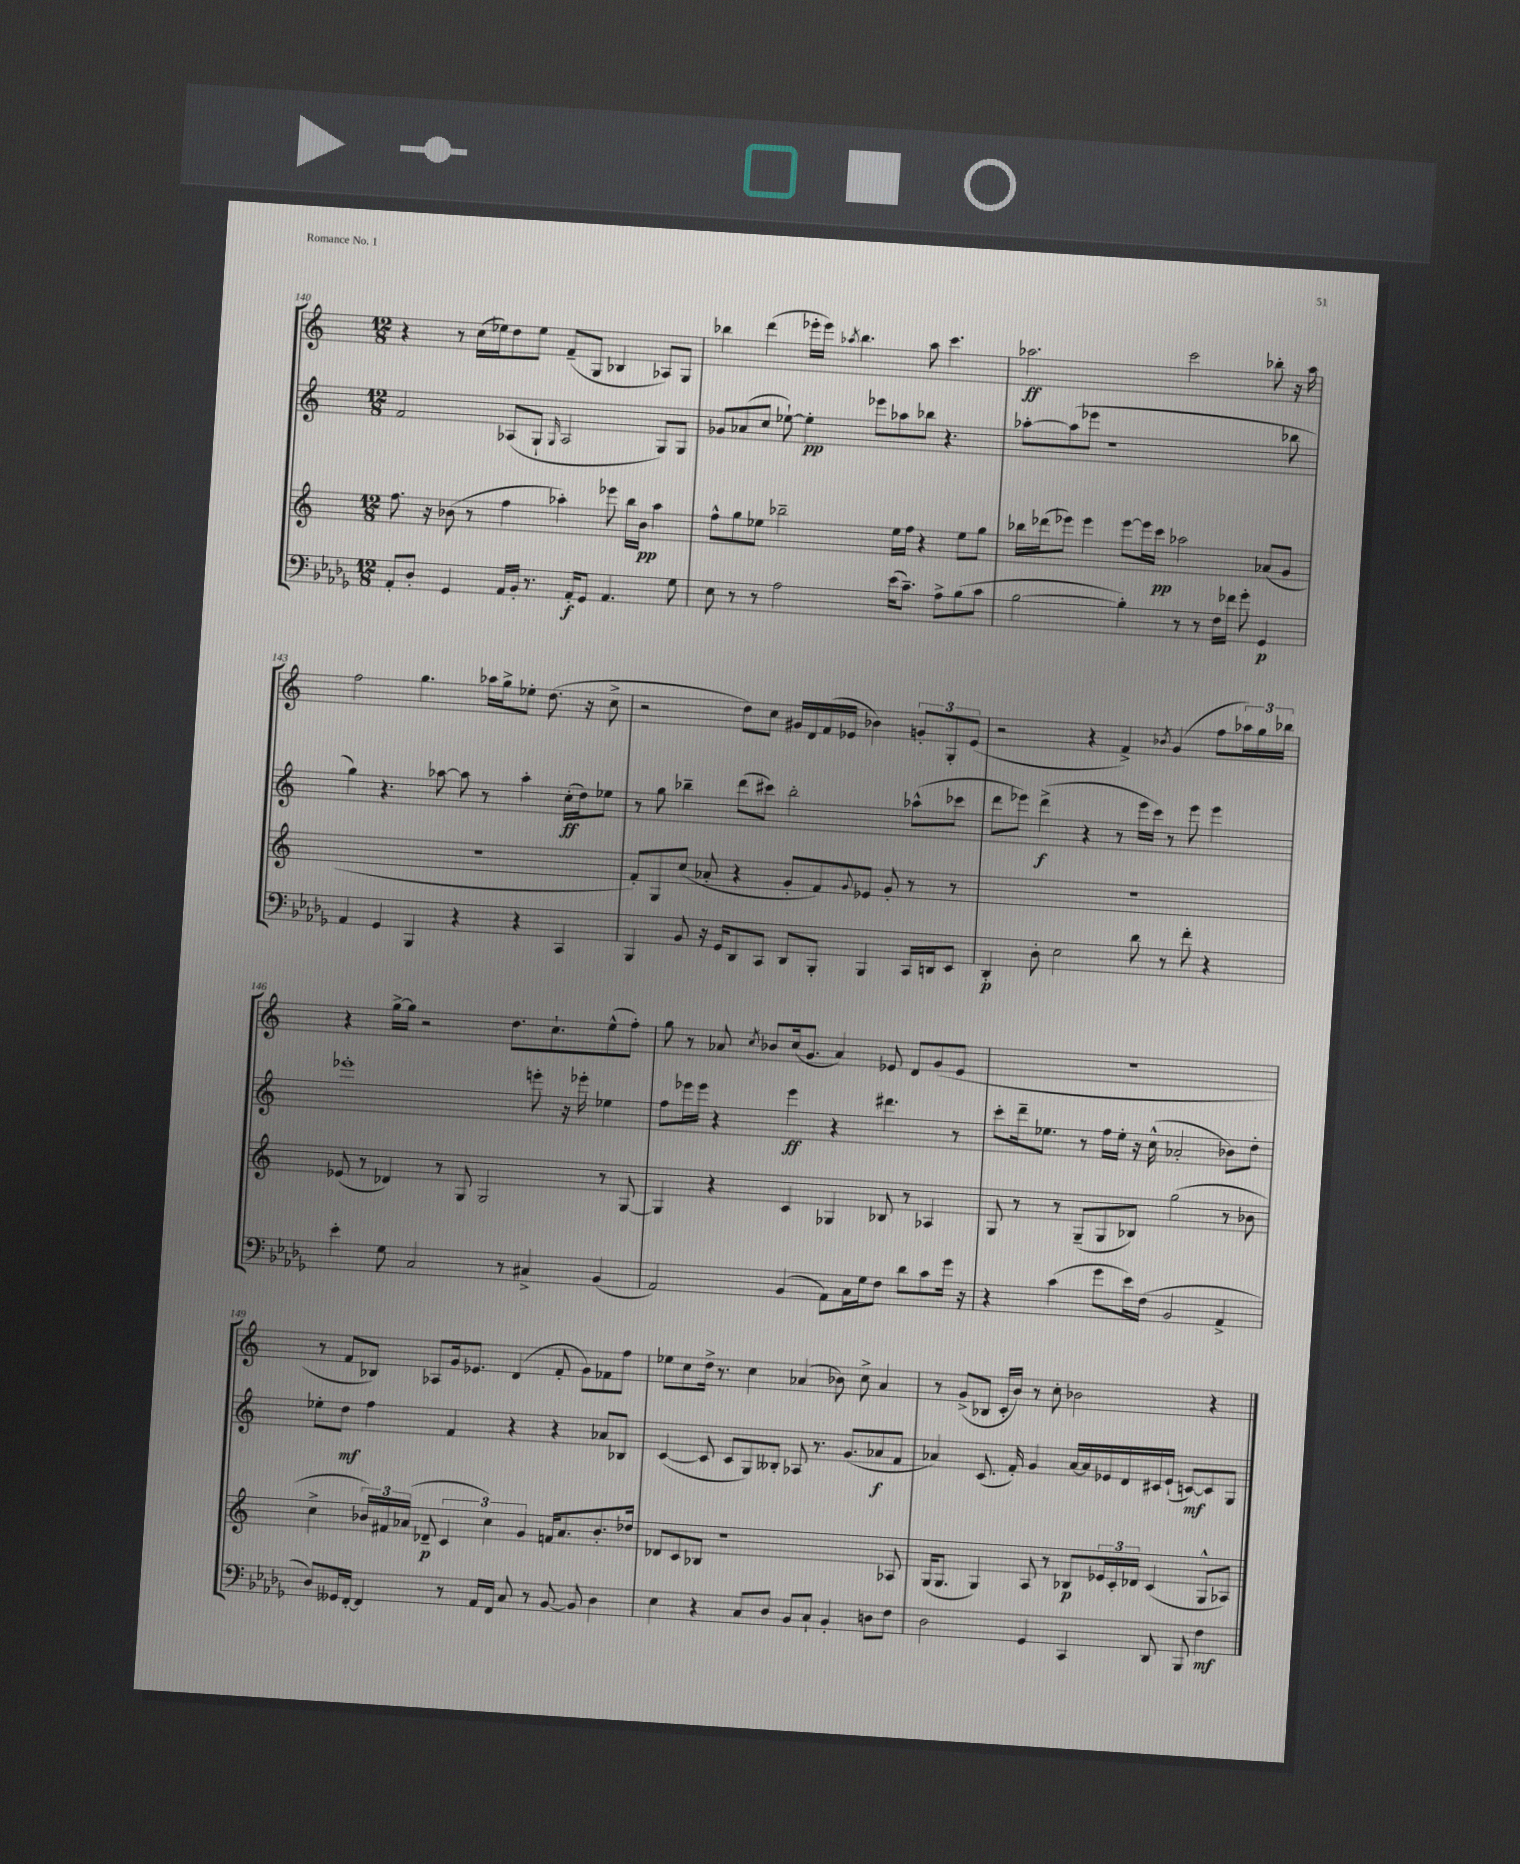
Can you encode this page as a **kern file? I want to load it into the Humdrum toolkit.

**kern	**dynam	**kern	**dynam	**kern	**dynam	**kern	**dynam
*part4	*part4	*part3	*part3	*part2	*part2	*part1	*part1
*staff4	*staff4	*staff3	*staff3	*staff2	*staff2	*staff1	*staff1
*clefF4	*	*clefG2	*	*clefG2	*	*clefG2	*
*k[b-e-a-d-g-]	*	*k[]	*	*k[]	*	*k[]	*
*M12/8	*	*M12/8	*	*M12/8	*	*M12/8	*
=140	=140	=140	=140	=140	=140	=140	=140
8AA-'/L	.	8.ff\	.	2f/	.	4r	.
8D-'/J	.	.	.	.	.	.	.
.	.	16r	.	.	.	.	.
4GG-/	.	(8b-X\	.	.	.	8r	.
.	.	8r	.	.	.	(16cc\LL	.
.	.	.	.	.	.	16ee-X\J)	.
16AA-/LL	.	4ff\	.	(8A-X/L	.	8dd\	.
16BB-'/JJ	.	.	.	.	.	.	.
8.r	.	.	.	8G`/J	.	8ee-\J	.
.	.	.	.	16qqG/	.	.	.
.	.	4aa-X'\)	.	2A-/	.	(8f~/L	.
16AA-'/KL	f	.	.	.	.	.	.
8GG-/J	.	.	.	.	.	8G/J	.
4.AA-/	.	8eee-X\	.	.	.	4B-X/	.
.	.	16bb\LL	.	.	.	.	.
.	.	16b-\JJ	pp	.	.	.	.
.	.	4aa-\	.	8G/L)	.	8A-X/L)	.
8G-\	.	.	.	8G/J	.	8G/J	.
=141	=141	=141	=141	=141	=141	=141	=141
8E-\	.	8ff^^\L	.	8g-X/L	.	4bb-X\	.
8r	.	8gg\	.	(8a-X/	.	.	.
8r	.	8ee-X\J	.	8cc/J	.	(4ddd\	.
2A-\	.	2bb-X~\	.	[8ee-X`\)	.	.	.
.	.	.	.	4ee-'\]	pp	16eee-X'\LL	.
.	.	.	.	.	.	16eee-\JJ)	.
.	.	.	.	.	.	8qaa-X/	.
.	.	.	.	.	.	4.bb-\	.
.	.	.	.	8eee-X\L	.	.	.
(16e-\KL	.	16ee-\LL	.	8aa-X\	.	.	.
8.c~\J)	.	16ff\JJ	.	.	.	.	.
.	.	4r	.	8bb-X\J	.	8aa-\	.
8A-^\L	.	.	.	4.r	.	4.ccc\	.
(8B-\	.	8ee-\L	.	.	.	.	.
8c\J	.	8gg\J	.	.	.	.	.
=142	=142	=142	=142	=142	=142	=142	=142
[2B-\	.	16bb-X\LL	.	[8aa-X'\L	.	2.aa-X\	ff
.	.	(16ddd-X\J	.	.	.	.	.
.	.	8eee-X\J)	.	(8aa-\]	.	.	.
.	.	4eee-\	.	8eee-X\J	.	.	.
.	.	.	.	1r	.	.	.
4B-'\])	.	[8eee-\L	.	.	.	.	.
.	.	16eee-\L]	.	.	.	.	.
.	.	16ccc\JJ	pp	.	.	.	.
8r	.	2aa-X\	.	.	.	2ccc\	.
8r	.	.	.	.	.	.	.
16F\LL	.	.	.	.	.	.	.
16f-X\JJ	.	.	.	.	.	.	.
8g-'\	.	.	.	.	.	.	.
4GG-/	p	(8a-X/L	.	.	.	8bb-X'\	.
.	.	8g/J	.	8bb-X\	.	16r	.
.	.	.	.	.	.	16aa-\	.
!!LO:LB:g=z
=143	=143	=143	=143	=143	=143	=143	=143
4AA-/	.	1.r	.	4gg\)	.	2ff\	.
4GG-/	.	.	.	4.r	.	.	.
4BBB-/	.	.	.	.	.	4.gg\	.
.	.	.	.	[8aa-X\	.	.	.
4r	.	.	.	8aa-\]	.	.	.
.	.	.	.	8r	.	16aa-X\LL	.
.	.	.	.	.	.	16gg^\J	.
4r	.	.	.	4aa-'\	.	8ee-X'\J	.
.	.	.	.	.	.	(8.dd\	.
4CC/	.	.	.	(16cc'\LL	ff	.	.
.	.	.	.	16dd\J)	.	16r	.
.	.	.	.	8ee-X\J	.	8cc^\	.
=144	=144	=144	=144	=144	=144	=144	=144
4BBB-/	.	8f'/L)	.	8r	.	2r	.
.	.	8G/	.	8gg\	.	.	.
8BB-/	.	(8cc/J	.	4bb-X~\	.	.	.
16r	.	8a-X'/	.	.	.	.	.
16GG-/KL	.	.	.	.	.	.	.
8DD-/	.	4r	.	(8ddd\L	.	8dd\L)	.
8CC/J	.	.	.	8ccc#X\J)	.	8cc\J	.
8DD-/L	.	8g'/L	.	2bb-'\	.	16g#X/LL	.
.	.	.	.	.	.	16d/	.
8BBB-'/J	.	8f/)	.	.	.	(16f/	.
.	.	.	.	.	.	16e-X/JJ	.
.	.	8qqg/	.	.	.	.	.
4BBB-/	.	8e-X/J	.	.	.	4b-X\)	.
.	.	8g'/	.	.	.	.	.
16CC/LL	.	8r	.	(8aa-X^^\L	.	12gn'/L	.
16DDn/J	.	.	.	.	.	.	.
.	.	.	.	.	.	12G'/	.
8EE-/J	.	8r	.	8ccc-X\J	.	.	.
.	.	.	.	.	.	(12e-/J	.
=145	=145	=145	=145	=145	=145	=145	=145
4DD-'/	p	1.r	.	8ddd\L	.	2r	.
.	.	.	.	8eee-X\J)	.	.	.
8D-'\	.	.	.	(4ddd^\	f	.	.
2E-\	.	.	.	.	.	.	.
.	.	.	.	4r	.	4r	.
.	.	.	.	8r	.	4f^/)	.
8d-\	.	.	.	16eee-\LL	.	.	.
.	.	.	.	16ccc\JJ)	.	.	.
.	.	.	.	.	.	8qb-X/	.
8r	.	.	.	8r	.	(4g/	.
8f'\	.	.	.	8eee-\	.	.	.
4r	.	.	.	4eee-\	.	8ff\L	.
.	.	.	.	.	.	24aa-X\L)	.
.	.	.	.	.	.	24gg\	.
.	.	.	.	.	.	24bb-X\JJ	.
!!LO:LB:g=z
=146	=146	=146	=146	=146	=146	=146	=146
4e-'\	.	(8e-X/	.	1eee-X'	.	4r	.
.	.	8r	.	.	.	.	.
8G-\	.	4d-X/)	.	.	.	[16gg^\LL	.
.	.	.	.	.	.	16gg\JJ]	.
2C/	.	.	.	.	.	2r	.
.	.	8r	.	.	.	.	.
.	.	8G/	.	.	.	.	.
.	.	2G/	.	.	.	.	.
8r	.	.	.	.	.	8.dd\L	.
4C#X^/	.	.	.	8eeen'\	.	.	.
.	.	.	.	.	.	8.cc`\	.
.	.	.	.	16r	.	.	.
.	.	.	.	16eee-X'\	.	.	.
(4BB-/	.	8r	.	4ee-X\	.	(8ee^^\	.
.	.	[8G/	.	.	.	8ff'\J)	.
=147	=147	=147	=147	=147	=147	=147	=147
2AA-/)	.	4G/]	.	8ff\L	.	8gg\	.
.	.	.	.	16eee-X\L	.	8r	.
.	.	.	.	16eee-\JJ	.	.	.
.	.	4r	.	4r	.	8a-X/	.
.	.	.	.	.	.	8qcc/	.
.	.	.	.	.	.	8b-X/L	.
(4BB-/	.	4c/	.	4eee-\	ff	(16cc/k	.
.	.	.	.	.	.	8.g/J	.
8AA-\L)	.	4G-X/	.	4r	.	4a-/)	.
16C\L	.	.	.	.	.	.	.
16G-\J	.	.	.	.	.	.	.
8F\J	.	8B-X/	.	4.ddd#X\	.	8e-X/	.
8d-\L	.	8r	.	.	.	8d/L	.
8c\	.	4A-X/	.	.	.	(8g/	.
16g-\Jk	.	.	.	8r	.	8e-/J	.
16r	.	.	.	.	.	.	.
=148	=148	=148	=148	=148	=148	=148	=148
4r	.	8G/	.	8ccc'\L	.	1.r	.
.	.	8r	.	16ddd~\k	.	.	.
.	.	.	.	8.ee-X\J	.	.	.
(4c\	.	8r	.	.	.	.	.
.	.	(8G~/L	.	8r	.	.	.
8g-\L	.	8G/	.	16ff\LL	.	.	.
.	.	.	.	16ee-'\JJ	.	.	.
16e-\L)	.	8B-X/J)	.	16r	.	.	.
(16F\JJ	.	.	.	(16cc^^\	.	.	.
2BB-/	.	(2gg\	.	2a-X'/	.	.	.
4AA-^/	.	8r	.	8b-X\L)	.	.	.
.	.	8b-X\	.	8dd'\J	.	.	.
!!LO:LB:g=z
=149	=149	=149	=149	=149	=149	=149	=149
8D-/L)	.	4cc^\	.	8ee-X'\L	.	8r	.
16GG--X/L	.	.	.	8dd\J	mf	8f/L	.
[16FF'/JJ	.	.	.	.	.	.	.
4FF/]	.	24b-X/LL)	.	4ff\	.	8B-X/J)	.
.	.	24f#X/	.	.	.	.	.
.	.	(24a-X/JJ	.	.	.	.	.
.	.	8d-X~/	p	.	.	8A-X/L	.
8r	.	6c/	.	4f/	.	16g/k	.
.	.	.	.	.	.	8.e-X/J	.
16AA-/LL	.	.	.	.	.	.	.
.	.	6cc\)	.	.	.	.	.
16FF/JJ	.	.	.	.	.	.	.
8C/	.	.	.	4r	.	(4d/	.
.	.	6g/	.	.	.	.	.
8r	.	.	.	.	.	.	.
[8BB-/	.	16fn/KL	.	4r	.	8f'/	.
.	.	8.a-/	.	.	.	.	.
8BB-/]	.	.	.	.	.	8g\L)	.
4D-\	.	8.b-'/	.	8a-X/L	.	8f-X\	.
.	.	.	.	8B-X/J	.	8ff\J	.
.	.	16dd-X/Jk	.	.	.	.	.
=150	=150	=150	=150	=150	=150	=150	=150
4E-\	.	8d-X/L	.	([4c/	.	8ee-X\L	.
.	.	8c/	.	.	.	8cc\	.
4r	.	8B-X/J	.	8c/]	.	16dd^\Jk	.
.	.	.	.	.	.	8.r	.
.	.	1r	.	8c/L	.	.	.
8C/L	.	.	.	8G/)	.	4cc\	.
8D-/J	.	.	.	8B--X'/J	.	.	.
8BB-/L	.	.	.	8A-X/	.	(4a-X/	.
8C`/J	.	.	.	8.r	.	.	.
4BB-'/	.	.	.	.	.	8b-X\)	.
.	.	.	.	(8.g/L	.	.	.
.	.	.	.	.	.	8cc^\	.
8Dn\L	.	.	.	8a-X/	f	4a-/	.
8F\J	.	8A-X/	.	8f/J	.	.	.
=151	=151	=151	=151	=151	=151	=151	=151
2D-\	.	(16G/KL	.	4a-X/)	.	8r	.
.	.	8.G/J	.	.	.	.	.
.	.	.	.	.	.	(8g^/L	.
.	.	4G/)	.	(8.c/	.	8B-X/J	.
.	.	.	.	.	.	16c'/LL	.
.	.	.	.	16f'/)	.	16b/JJ)	.
4GG-/	.	8A/	.	4g/	.	8r	.
.	.	8r	.	.	.	8cc'\	.
4CC/	.	8B-X/L	p	[16a-/LL	.	2b-X\	.
.	.	.	.	16a-/]	.	.	.
.	.	24e-X/L	.	16e-X/	.	.	.
.	.	24c'/	.	.	.	.	.
.	.	.	.	16d/	.	.	.
.	.	24d-X/JJ	.	.	.	.	.
8DD-/	.	(4c/	.	16c#X/	.	.	.
.	.	.	.	(16e-`/JJ	.	.	.
8BBB-/	.	.	.	[8cn/L)	mf	.	.
4F\	mf	8G^^/L	.	8c/]	.	4r	.
.	.	8A-X/J)	.	8G/J	.	.	.
==	==	==	==	==	==	==	==
*-	*-	*-	*-	*-	*-	*-	*-
